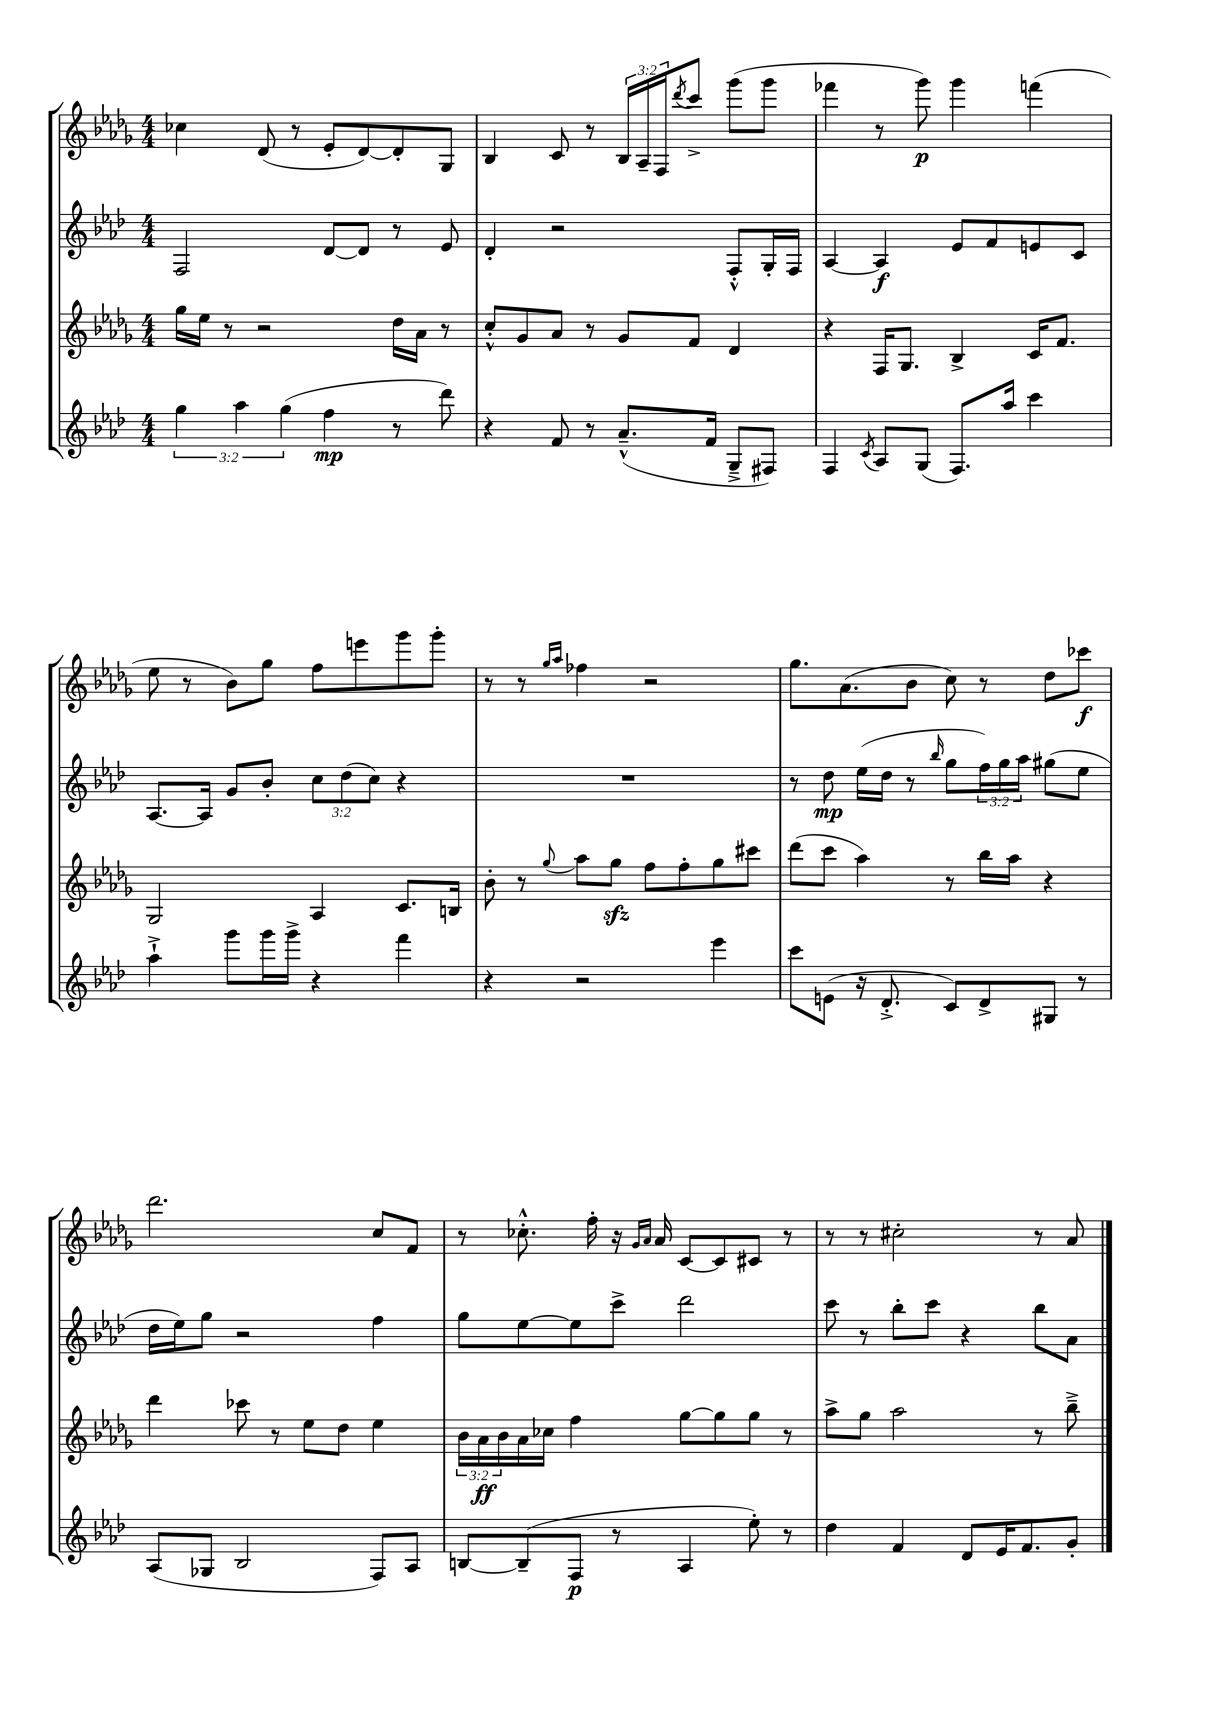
<<
\new StaffGroup <<
\new Staff = "s0" {
    \clef treble \key des \major \numericTimeSignature \time 4/4 \override Staff.TupletNumber.text = #tuplet-number::calc-fraction-text
    ces''4 des'8( r8 ees'8-. des'8~) des'8-. ges8 |
    bes4 c'8 r8 \tuplet 3/2 { bes16 aes16-- f16 } \acciaccatura { des'''8 } c'''8-> ges'''8( ges'''8 |
    fes'''4 r8 ges'''8\p) ges'''4 f'''4( |
    ees''8 r8 bes'8) ges''8 f''8 e'''8 ges'''8 ges'''8-. |
    r8 r8 \grace { ges''16 aes''16 } fes''4 r2 |
    ges''8. aes'8.( bes'8 c''8) r8 des''8 ces'''8\f |
    des'''2. c''8 f'8 |
    r8 ces''8.-.-^ f''16-. r16 \grace { ges'16 aes'16 } aes'16 c'8~ c'8 cis'8 r8 |
    r8 r8 cis''2-. r8 aes'8 \bar "|." |
}
\new Staff = "s1" {
    \clef treble \key aes \major \numericTimeSignature \time 4/4 \override Staff.TupletNumber.text = #tuplet-number::calc-fraction-text
    f2 des'8~ des'8 r8 ees'8 |
    des'4-. r2 f8-.-^ g16-. f16 |
    aes4~ aes4\f ees'8 f'8 e'8 c'8 |
    aes8.~ aes16 g'8 bes'8-. \tuplet 3/2 { c''8 des''8( c''8) } r4 |
    R1 |
    r8 des''8\mp ees''16( des''16 r8 \grace { bes''16 } g''8 \tuplet 3/2 { f''16) g''16 aes''16 } gis''8( ees''8 |
    des''16 ees''16) g''8 r2 f''4 |
    g''8 ees''8~ ees''8 c'''8-> des'''2 |
    c'''8 r8 bes''8-. c'''8 r4 bes''8 aes'8 \bar "|." |
}
\new Staff = "s2" {
    \clef treble \key des \major \numericTimeSignature \time 4/4 \override Staff.TupletNumber.text = #tuplet-number::calc-fraction-text
    ges''16 ees''16 r8 r2 des''16 aes'16 r8 |
    c''8-.-^ ges'8 aes'8 r8 ges'8 f'8 des'4 |
    r4 f16 ges8. bes4-> c'16 f'8. |
    ges2 aes4 c'8. b16 |
    bes'8-. r8 \appoggiatura { ges''8 } aes''8 ges''8\sfz f''8 f''8-. ges''8 cis'''8 |
    des'''8( c'''8 aes''4) r8 bes''16 aes''16 r4 |
    des'''4 ces'''8 r8 ees''8 des''8 ees''4 |
    \tuplet 3/2 { bes'16 aes'16\ff bes'16 } aes'16 ces''16 f''4 ges''8~ ges''8 ges''8 r8 |
    aes''8-> ges''8 aes''2 r8 bes''8---> \bar "|." |
}
\new Staff = "s3" {
    \clef treble \key aes \major \numericTimeSignature \time 4/4 \override Staff.TupletNumber.text = #tuplet-number::calc-fraction-text
    \tuplet 3/2 { g''4 aes''4 g''4( } f''4\mp r8 des'''8) |
    r4 f'8 r8 aes'8.---^( f'16 g8---> fis8) |
    f4 \acciaccatura { c'8 } aes8 g8( f8.) aes''16 c'''4 |
    aes''4-!-> g'''8 g'''16 g'''16-> r4 f'''4 |
    r4 r2 ees'''4 |
    c'''8 e'8( r16 des'8.-.-> c'8) des'8-> gis8 r8 |
    aes8( ges8 bes2 f8) aes8 |
    b8~ b8--( f8\p r8 aes4 ees''8-.) r8 |
    des''4 f'4 des'8 ees'16 f'8. g'8-. \bar "|." |
}
>>
>>
\layout { \context { \Score \remove "Bar_number_engraver" } }
